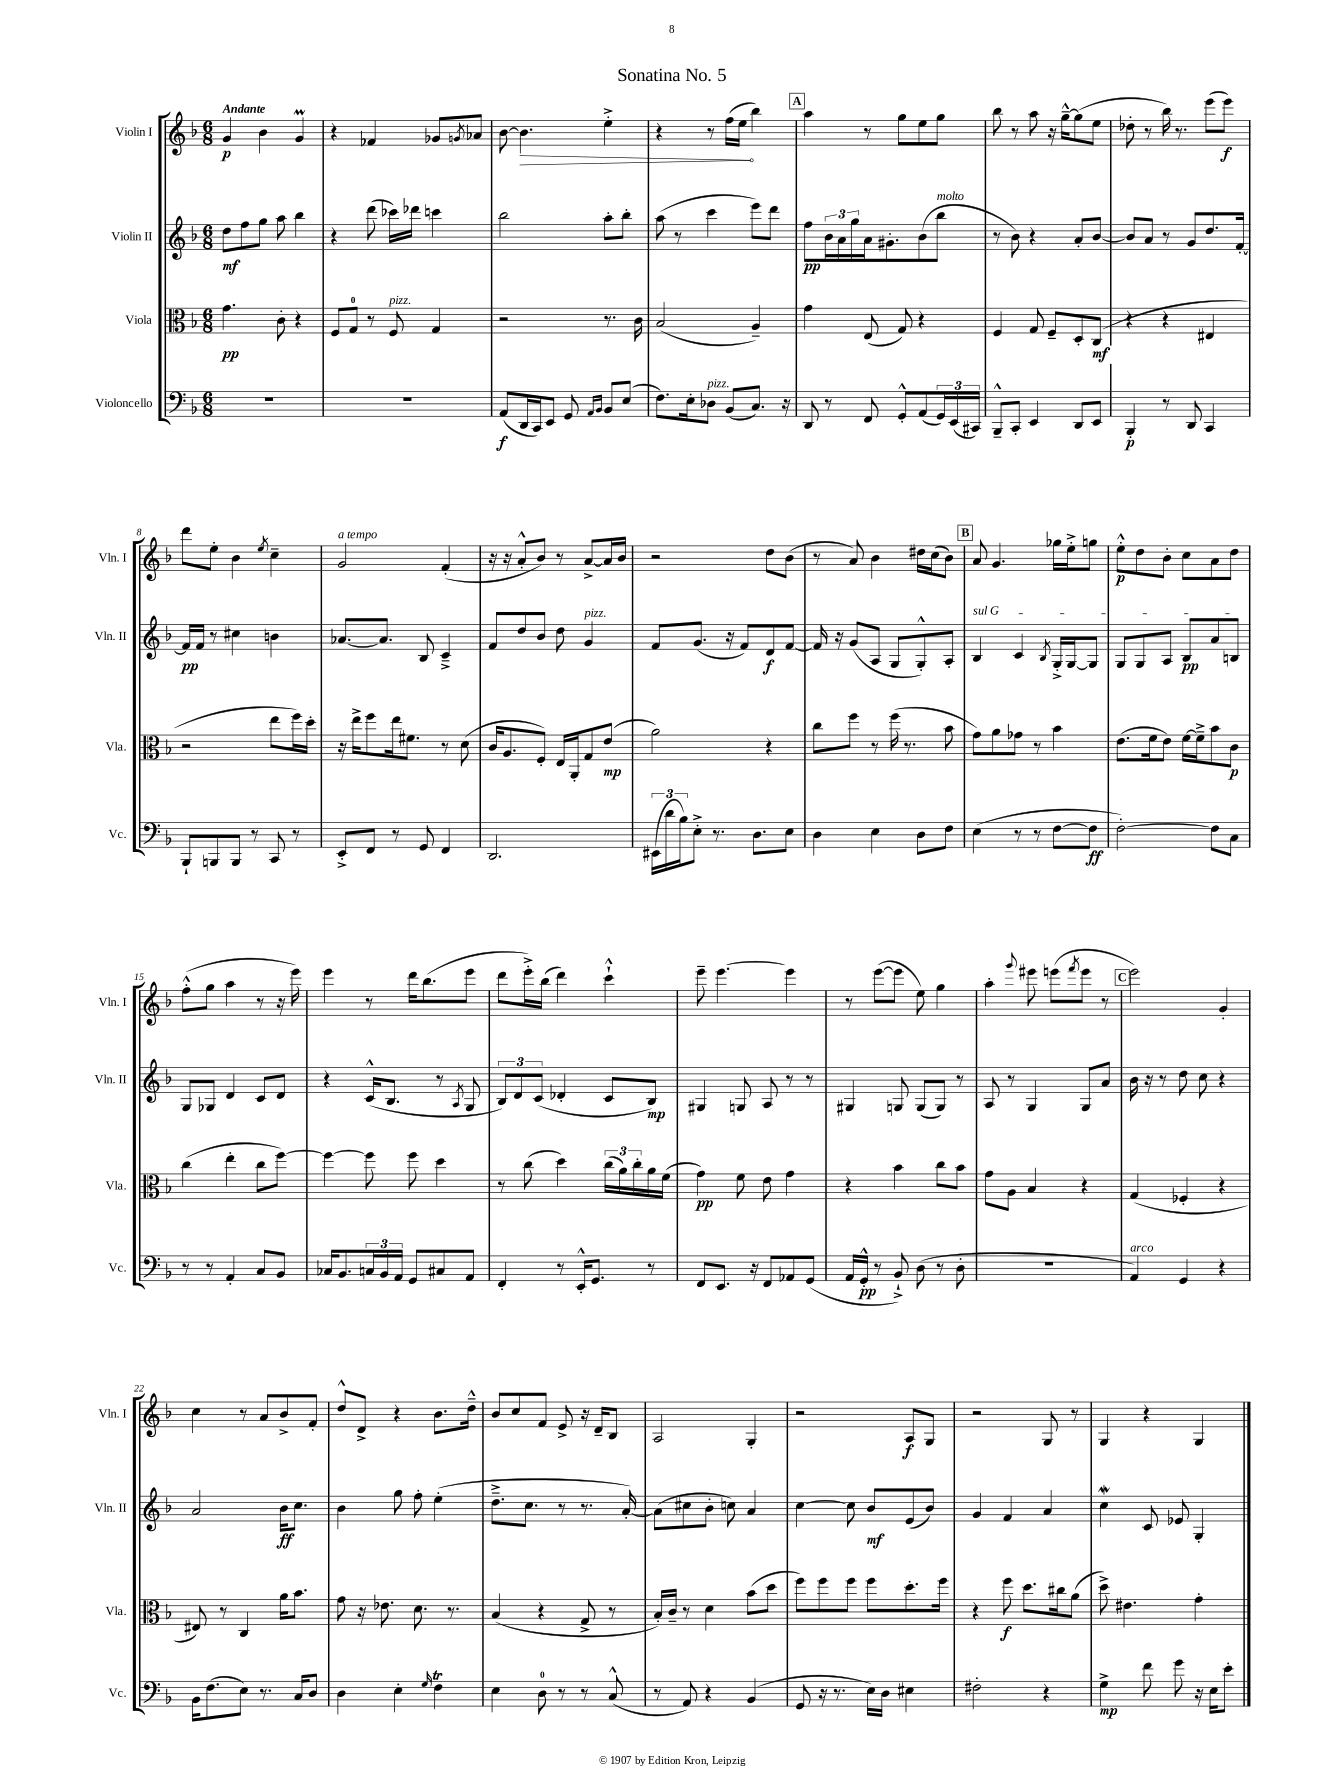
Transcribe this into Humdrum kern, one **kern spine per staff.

**kern	**kern	**kern	**kern
*staff4	*staff3	*staff2	*staff1
*clefF4	*clefC3	*clefG2	*clefG2
*k[b-]	*k[b-]	*k[b-]	*k[b-]
*M6/8	*M6/8	*M6/8	*M6/8
2.r	4.g	8dd	4g
.	.	8ff	.
.	.	8gg	4b-
.	8c'	8aa	.
.	4r	4bb-	4g
=	=	=	=
2.r	8F	4r	4r
.	8G	.	.
.	8r	(8ddd	4f-
.	8F	16ccc-)	.
.	.	16ddd-	.
.	4G	4ccc	8g-
.	.	.	8qg
.	.	.	8a-
=	=	=	=
(8AA	2r	2bb-	[8b-
16DD	.	.	4.b-]
16CC)	.	.	.
8EE	.	.	.
8GG	.	.	.
16qqAA	.	.	.
16qqBB-	.	.	.
8BB-	8.r	8aa'	4ee'^
(8E	.	8bb-'	.
.	16c	.	.
=	=	=	=
8.F)	(2B-	(8aa	4r
.	.	8r	.
16E'	.	.	.
8D-	.	4ccc	8r
(8BB-	.	.	(16ff
.	.	.	16ee
8.C)	4A~)	8eee)	4bb-)
.	.	8ddd	.
16r	.	.	.
=	=	=	=
8DD	4g	8ff	4aa
8r	.	24b-	.
.	.	24a	.
.	.	24gg	.
8FF	(8E	16a	8r
.	.	8.g#'	.
8GG'^^	8G)	.	8gg
(8AA	4r	(8b-	8ee
24GG)	.	8bb-	8gg
(24EE	.	.	.
24CC#)	.	.	.
=	=	=	=
8BBB-~^^	4F	8r	8bb-
8CC'	.	8b-)	8r
4EE	8G	4r	8aa
.	8F~	.	16r
.	.	.	[16gg~^^
8DD	8D'	8a'	(8gg]
8EE	(8C	[8b-	8ee
=	=	=	=
4BBB-'	4r	8b-]	8dd-'
.	.	8a	8r
8r	4r	8r	16bb-)
.	.	.	8.r
8DD	.	8g	.
4CC	4E#	8.dd	(8eee
.	.	.	8eee)
.	.	[16f'	.
=	=	=	=
8BBB-`	2r	16f]	8ddd
.	.	16f	.
8BBB	.	8r	8ee'
8BBB	.	4cc#	4b-
8r	.	.	.
.	.	.	8qee
8CC	8ee	4b	4cc~
8r	16ff)	.	.
.	16dd'	.	.
=	=	=	=
8EE'^	16r	[8.a-	2g
.	16ee^	.	.
8FF	8ff	.	.
.	.	8.a-]	.
8r	16ee	.	.
.	8.f#	.	.
8GG	.	8B-	.
4FF	8r	4c~^	(4f'
.	(8d	.	.
=	=	=	=
2.DD	16c	8f	16r
.	8.A	.	16r
.	.	8dd	8a'^^
.	8F')	8b-	8b-)
.	16E	8dd	8r
.	16AA'	.	.
.	8G	4g	[8a^
.	(8e	.	16a]
.	.	.	16b-
=	=	=	=
(24EE#	2a)	8f	2r
24d	.	.	.
24B-)	.	.	.
8E'^	.	(8.g	.
8.r	.	.	.
.	.	16r	.
.	.	8f)	.
8.D	.	.	.
.	4r	8d	8dd
8E	.	[8f	(8b-
=	=	=	=
4D	8cc	16f]	8r
.	.	16r	.
.	8ff	(8g	8a)
4E	8r	8A	4b-
.	(16ff	8G	.
.	8.r	.	.
8D	.	8G'^^)	16dd#
.	.	.	(16cc
8F	8b-	8A'	8b-)
=	=	=	=
(4E	8g)	4B-	8a
.	8a	.	4.g
8r	8g-	4c	.
8r	8r	.	.
.	.	8qB-	.
[8F	4b-	16G'^	16gg-
.	.	[16G	16ee'^
8F]	.	8G]	8gg
=	=	=	=
[2F')	(8.e	8G	8ee'^^
.	.	8G	8dd
.	16f	.	.
.	8e)	8A	8b-'
.	[16f	8B-	8cc
.	16f~^]	.	.
8F]	8b-	8a	8a
8C	8c	8B	8dd
=	=	=	=
8r	(4cc	8G	(8ff'^^
8r	.	8G-	8gg
4AA'	4ee'	4d	4aa
8C	8cc	8c	8r
8BB-	[8ff)	8d	16r
.	.	.	16eee)
=	=	=	=
16C-	4ff_	4r	4eee
8.BB-	.	.	.
24C	8ff]	(16c^^	8r
24BB-	.	.	.
.	.	8.B-	.
24AA	.	.	.
8GG	8ff	.	16ddd
.	.	.	(8.bb-
8C#	4dd	8r	.
.	.	8qA	.
8AA	.	8G	8eee
=	=	=	=
4FF'	8r	12B-)	8ddd
.	.	12d	.
.	(8cc	.	16eee'^)
.	.	(12c	.
.	.	.	(16bb-
8r	4dd)	4d-'	4ddd)
16EE'^^	.	.	.
8.GG	.	.	.
.	(24cc	8c	4ccc`^^
.	24a)	.	.
.	24cc'	.	.
8r	16a	8B-)	.
.	(16f	.	.
=	=	=	=
8FF	4g)	4G#	8eee~
8.EE	.	.	[4.eee
.	8f	8G	.
16r	.	.	.
8FF	8e	8A	.
8AA-	4g	8r	4eee]
(8GG	.	8r	.
=	=	=	=
16AA	4r	4G#	8r
16GG'^^	.	.	.
8r	.	.	([8eee
8BB-`^)	4b-	8G	8eee]
(8D	.	(8G	8ee)
8r	8cc	8G)	4gg
8D'	8b-	8r	.
=	=	=	=
2.r	8g	8A	4aa'
.	8A	8r	.
.	.	.	8qqggg
.	4B-	4G	8eee#
.	.	.	(8eee
.	.	.	8qfff
.	4r	8G	8eee
.	.	8a	8r
=	=	=	=
4AA)	(4G	16b-	2eee)
.	.	16r	.
.	.	8r	.
4GG	4F-'	8dd	.
.	.	8cc	.
4r	4r	4r	4g'
=	=	=	=
16BB-	8E#)	2a	4cc
(8.F	.	.	.
.	8r	.	.
8E)	4C	.	8r
8.r	.	.	8a
.	16a	16b-	8b-^
16C	8.b-	8.cc	.
8D	.	.	8f'
=	=	=	=
4D	8g	4b-	8dd^^
.	16r	.	8d^
.	8.e-	.	.
4E'	.	8gg	4r
.	8.d	8ff'	.
16qqG	.	.	.
4F	.	(4ee'	8.b-
.	8.r	.	.
.	.	.	16dd~^^
=	=	=	=
4E	(4B-	8.dd~^	8b-
.	.	.	8cc
.	.	8.cc	.
8D	4r	.	8f
8r	.	8r	8e^
8r	8G^	8.r	16r
.	.	.	16d~
(8C^^	8r	.	8B-
.	.	[16a')	.
=	=	=	=
8r	16B-')	(8a]	2A
.	16c~	.	.
8AA)	8r	8cc#	.
4r	4d	8b-'	.
.	.	8cc)	.
(4BB-	(8b-	4a	4G'
.	8dd	.	.
=	=	=	=
8GG	8ff)	[4cc	2r
16r	8ff	.	.
8.r	.	.	.
.	8ff	8cc]	.
16E)	8ff	8b-	.
16D	.	.	.
4E#	8.dd'	(8e	8A
.	.	8b-)	8G
.	16ff	.	.
=	=	=	=
2F#'	4r	4g	2r
.	8ff	4f	.
.	8.dd	.	.
4r	.	4a	8G
.	16cc#	.	.
.	(8a	.	8r
=	=	=	=
4G^	8dd^)	4cc	4G
.	4.e#	.	.
8f	.	8c	4r
8g	.	8e-	.
16r	4g'	4G'	4G
16E	.	.	.
8e'	.	.	.
==	==	==	==
*-	*-	*-	*-
